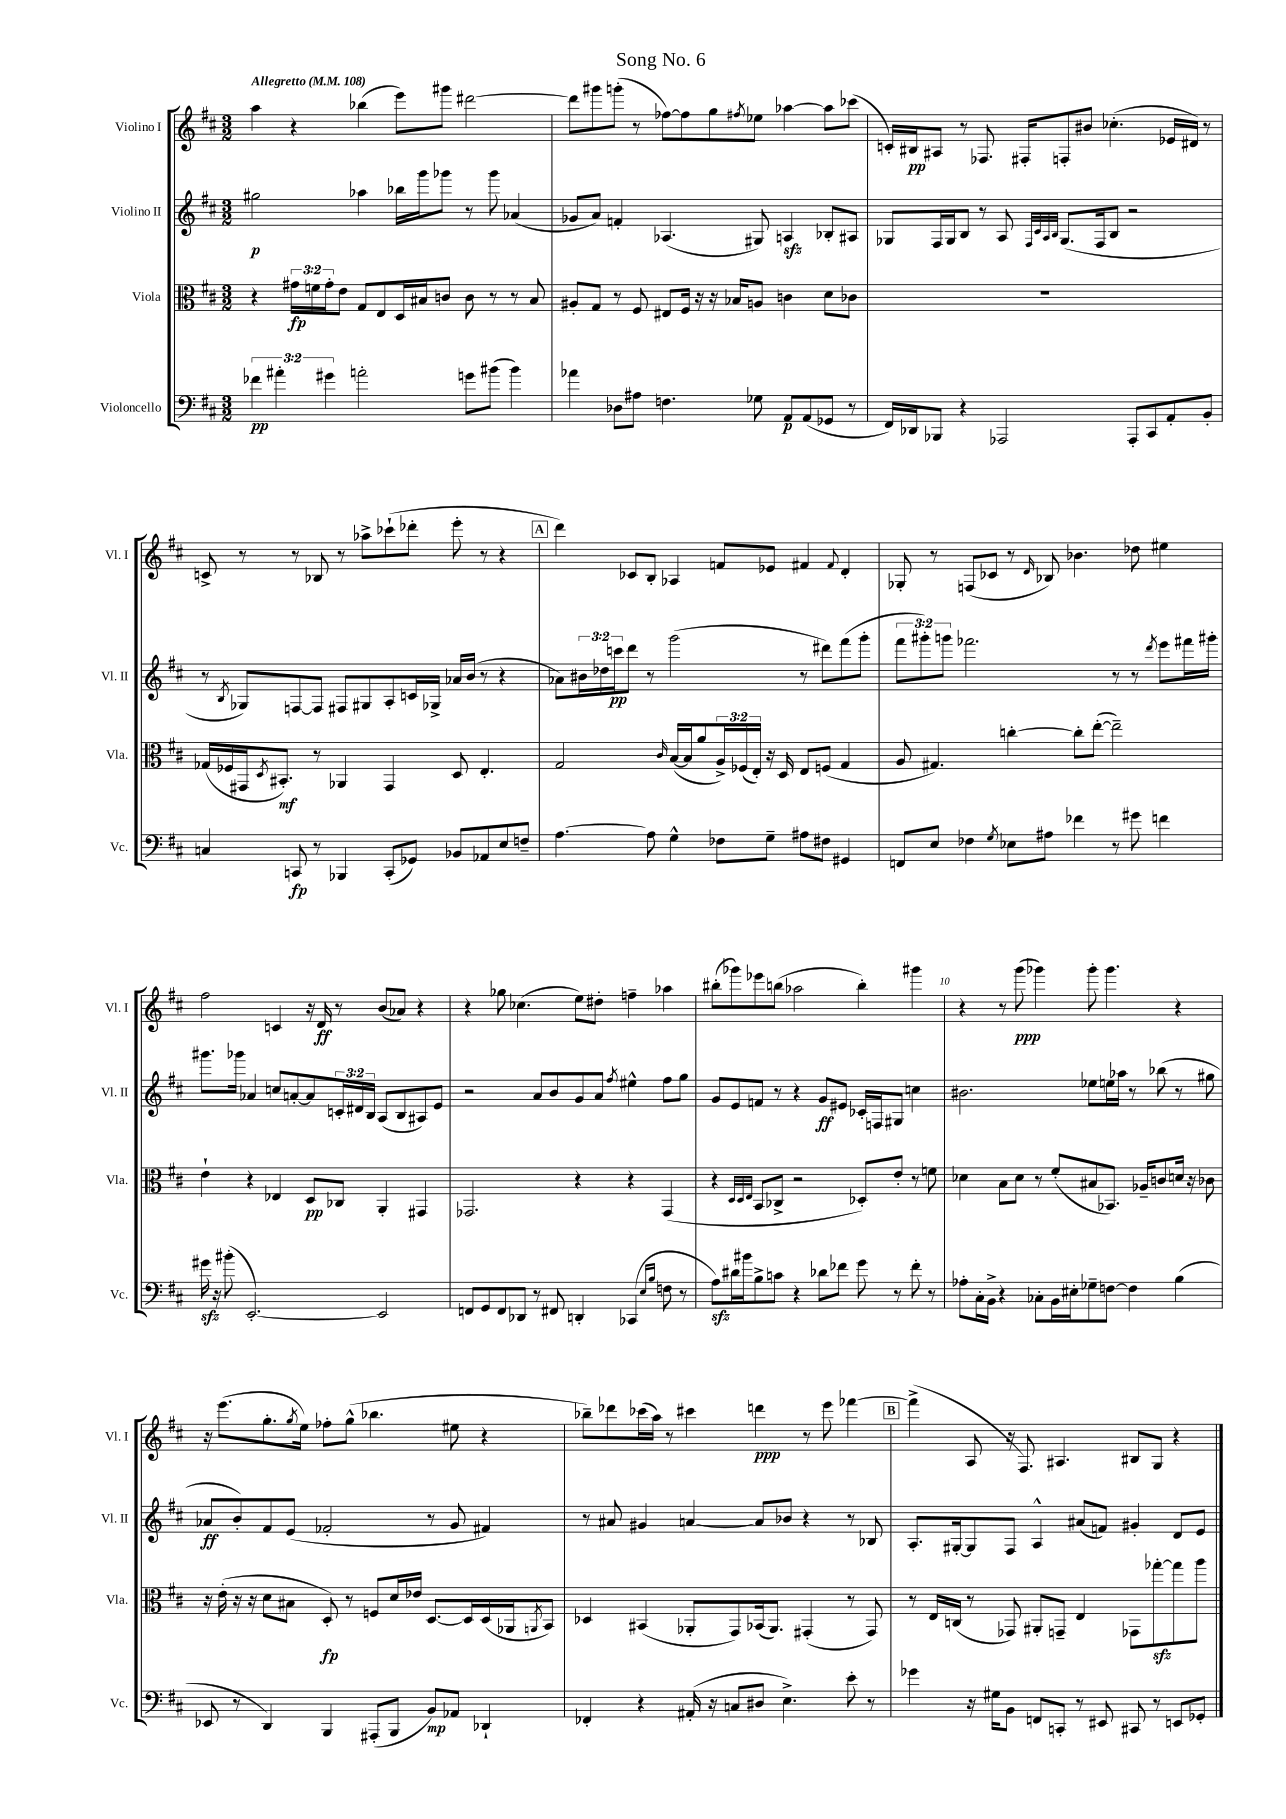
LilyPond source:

\header { title = "Song No. 6" }
<<
\new StaffGroup <<
\new Staff = "s0" \with { instrumentName = "Violino I" shortInstrumentName = "Vl. I" } {
    \clef treble \key d \major \numericTimeSignature \time 3/2 \tempo "Allegretto" 4 = 108
    a''4 r4 bes''4( e'''8) gis'''8 dis'''2~ |
    dis'''8 gis'''8 g'''8-.( r8 fes''8~) fes''8 g''8 \acciaccatura { fis''8 } ees''8 aes''4~ aes''8 ces'''8( |
    c'16-.) bis16\pp ais8 r8 fes8. fis16-. f8-. bis'8 ces''4.-.( ees'16 dis'16) r8 |
    c'8-> r8 r8 bes8 r8 aes''8-> ces'''8-!( des'''8-. e'''8-. r8 r4 |
    \mark \markup { \box "A" } d'''4) ces'8 b8-. aes4 f'8 ees'8 fis'4 \appoggiatura { fis'8 } d'4-. |
    ges8-. r8 f8( ces'8 r8 \grace { d'16 } bes8) bes'4. des''8 eis''4 |
    fis''2 c'4 r16 d'16\ff r8 b'8( aes'8) r4 |
    r4 ges''8 ces''4.( e''8) dis''8-. f''4-- aes''4 |
    bis''8-.( ges'''8) ees'''8 b''8( aes''2 b''4-.) gis'''4 |
    r4 r8 g'''8\ppp( ges'''4) ges'''8-. ges'''4. r4 |
    r16 e'''8.( g''8.-. \acciaccatura { g''8 } e''16) fes''8-. g''8-^( bes''4. eis''8 r4 |
    bes''8--) des'''8 ces'''16( a''16) r8 cis'''4 d'''4\ppp r8 e'''8 fes'''4~ |
    \mark \markup { \box "B" } fes'''4->( a8 r16 fis8.) ais4. bis8 g8 r4 \bar "|." |
}
\new Staff = "s1" \with { instrumentName = "Violino II" shortInstrumentName = "Vl. II" } {
    \clef treble \key d \major \numericTimeSignature \time 3/2 \override Staff.TupletNumber.text = #tuplet-number::calc-fraction-text
    gis''2\p aes''4 bes''16 g'''16 ges'''8 r8 ges'''8 aes'4( |
    ges'8 a'8) f'4-. aes4.( gis8) a4\sfz bes8-. ais8 |
    ges8 fis16 ges16 b8 r8 a8 \grace { fis32 cis'32 a32 b32 } ges8.( fis16 b8 r2 |
    r8 \acciaccatura { b8 } ges8) f8~ f8 fis8 gis8 a8-. c'16 ges16-> aes'16 b'16( r8 r4 |
    \mark \markup { \box "A" } aes'8) \tuplet 3/2 { bis'16 des''16 c'''16\pp } d'''8 r8 g'''2( r8 dis'''8) fis'''8( g'''8-. |
    \tuplet 3/2 { fis'''8 gis'''8-.) g'''8 } fes'''2. r8 r8 \acciaccatura { d'''8 } e'''8 fis'''16 gis'''16-. |
    gis'''8. ges'''16 aes'4 c''8 a'8~-. a'8 \tuplet 3/2 { c'16-. dis'16 b16 } a8( b8 ais8) e'8 |
    r2 a'8 b'8 g'8 a'8 \acciaccatura { fis''8 } eis''4-^ fis''8 g''8 |
    g'8 e'8 f'8 r8 r4 g'8\ff eis'8 ces'16-. f16 gis8 c''4 |
    bis'2. ees''8 e''16 aes''16 r8 bes''8( r8 gis''8 |
    aes'8\ff b'8-.) fis'8 e'8( fes'2-. r8 g'8 fis'4) |
    r8 ais'8 gis'4 a'4~ a'8 bes'8 r4 r8 bes8 |
    \mark \markup { \box "B" } a8.-. gis16~-. gis8 fis8 a4-^ ais'8( f'8) gis'4-. d'8 e'8 \bar "|." |
}
\new Staff = "s2" \with { instrumentName = "Viola" shortInstrumentName = "Vla." } {
    \clef alto \key d \major \numericTimeSignature \time 3/2 \override Staff.TupletNumber.text = #tuplet-number::calc-fraction-text
    r4 \tuplet 3/2 { gis'16\fp f'16 gis'16-. } e'8 g8 e8 d16 bis16 c'8 c'8 r8 r8 bis8 |
    ais8-. g8 r8 fis8 eis8 fis16 r16 r16 bes16 a8 c'4 d'8 ces'8 |
    R1. |
    ges16( fes16 gis,16 \acciaccatura { d8 } bis,8.-.\mf) r8 aes,4 gis,4 d8 e4.-. |
    \mark \markup { \box "A" } g2 \grace { cis'16 } b16~( b16 a'8 \tuplet 3/2 { a16->) fes16( e16-.) } r16 d16 e8 f8( g4 |
    a8 gis4.) c''4~-. c''8-. e''8~-.( e''2--) |
    e'4-! r4 ees4 d8\pp ces8 a,4-. gis,4 |
    ges,2. r4 r4 ges,4( |
    r4 \grace { d32 d32 e32 } b,8 ces8-> r2 des8-.) e'8-. r8 f'8 |
    des'4 b8 des'8 r8 fis'8-.( bis8 bes,8.) aes16-- c'8 d'16 r16 ces'8 |
    r16 e'16-.( r16 r16 d'8 bis8 d8-.\fp) r8 f8 d'16 ees'16 d8.~ d16 d16( aes,16 \acciaccatura { a,8 } b,8) |
    des4 bis,4( aes,8-. g,8) bes,16( aes,8.) gis,4-.( r8 gis,8) |
    \mark \markup { \box "B" } r8 e16 c16( r8 ges,8) ais,8-. g,8-- e4 ges,8 ges''8~-.\sfz ges''8 a''8 \bar "|." |
}
\new Staff = "s3" \with { instrumentName = "Violoncello" shortInstrumentName = "Vc." } {
    \clef bass \key d \major \numericTimeSignature \time 3/2 \override Staff.TupletNumber.text = #tuplet-number::calc-fraction-text
    \tuplet 3/2 { fes'4\pp ais'4-. gis'4 } a'2-. g'8 bis'8( bis'4) |
    aes'4 des8 ais8 f4. ges8 a,8\p a,8( ges,8 r8 |
    fis,16) des,16 bes,,8 r4 aes,,2 aes,,8-. cis,8 a,8-. b,8-. |
    c4 c,8\fp r8 bes,,4 c,8-.( ges,8) bes,8 aes,8 e8 f8-- |
    \mark \markup { \box "A" } a4.~ a8 g4-^ fes8 g8-- ais8 fis8 gis,4 |
    f,8 e8 fes4 \acciaccatura { g8 } ees8 ais8 fes'4 r8 gis'8 f'4 |
    gis'16\sfz r16 bis'8-.( e,2.~-.) e,2 |
    f,8 g,8 f,8 des,8 r8 fis,8 d,4-. ces,4( \grace { e16 b16 } f8 r8 |
    a8\sfz) dis'16 bis'16 b8-> c'8 r4 des'8 fes'8 g'8 r8 fes'8-. r8 |
    aes8-. cis16-. b,16-> r4 ces8-. b,16 eis16-. ges8-- f8~ f4 b4( |
    ees,8 r8 d,4) b,,4 ais,,8-.( b,,8 b,8\mp) aes,8 des,4-! |
    fes,4-. r4 ais,16-.( r16 c8 dis8 e4.->) e'8-. r8 |
    \mark \markup { \box "B" } ges'4 r16 gis16 b,8 f,8 c,8-. r8 eis,8 cis,8 r8 e,8 ges,8-. \bar "|." |
}
>>
>>
\layout { \context { \Score \override BarNumber.break-visibility = ##(#f #t #t) barNumberVisibility = #(every-nth-bar-number-visible 5) } }
